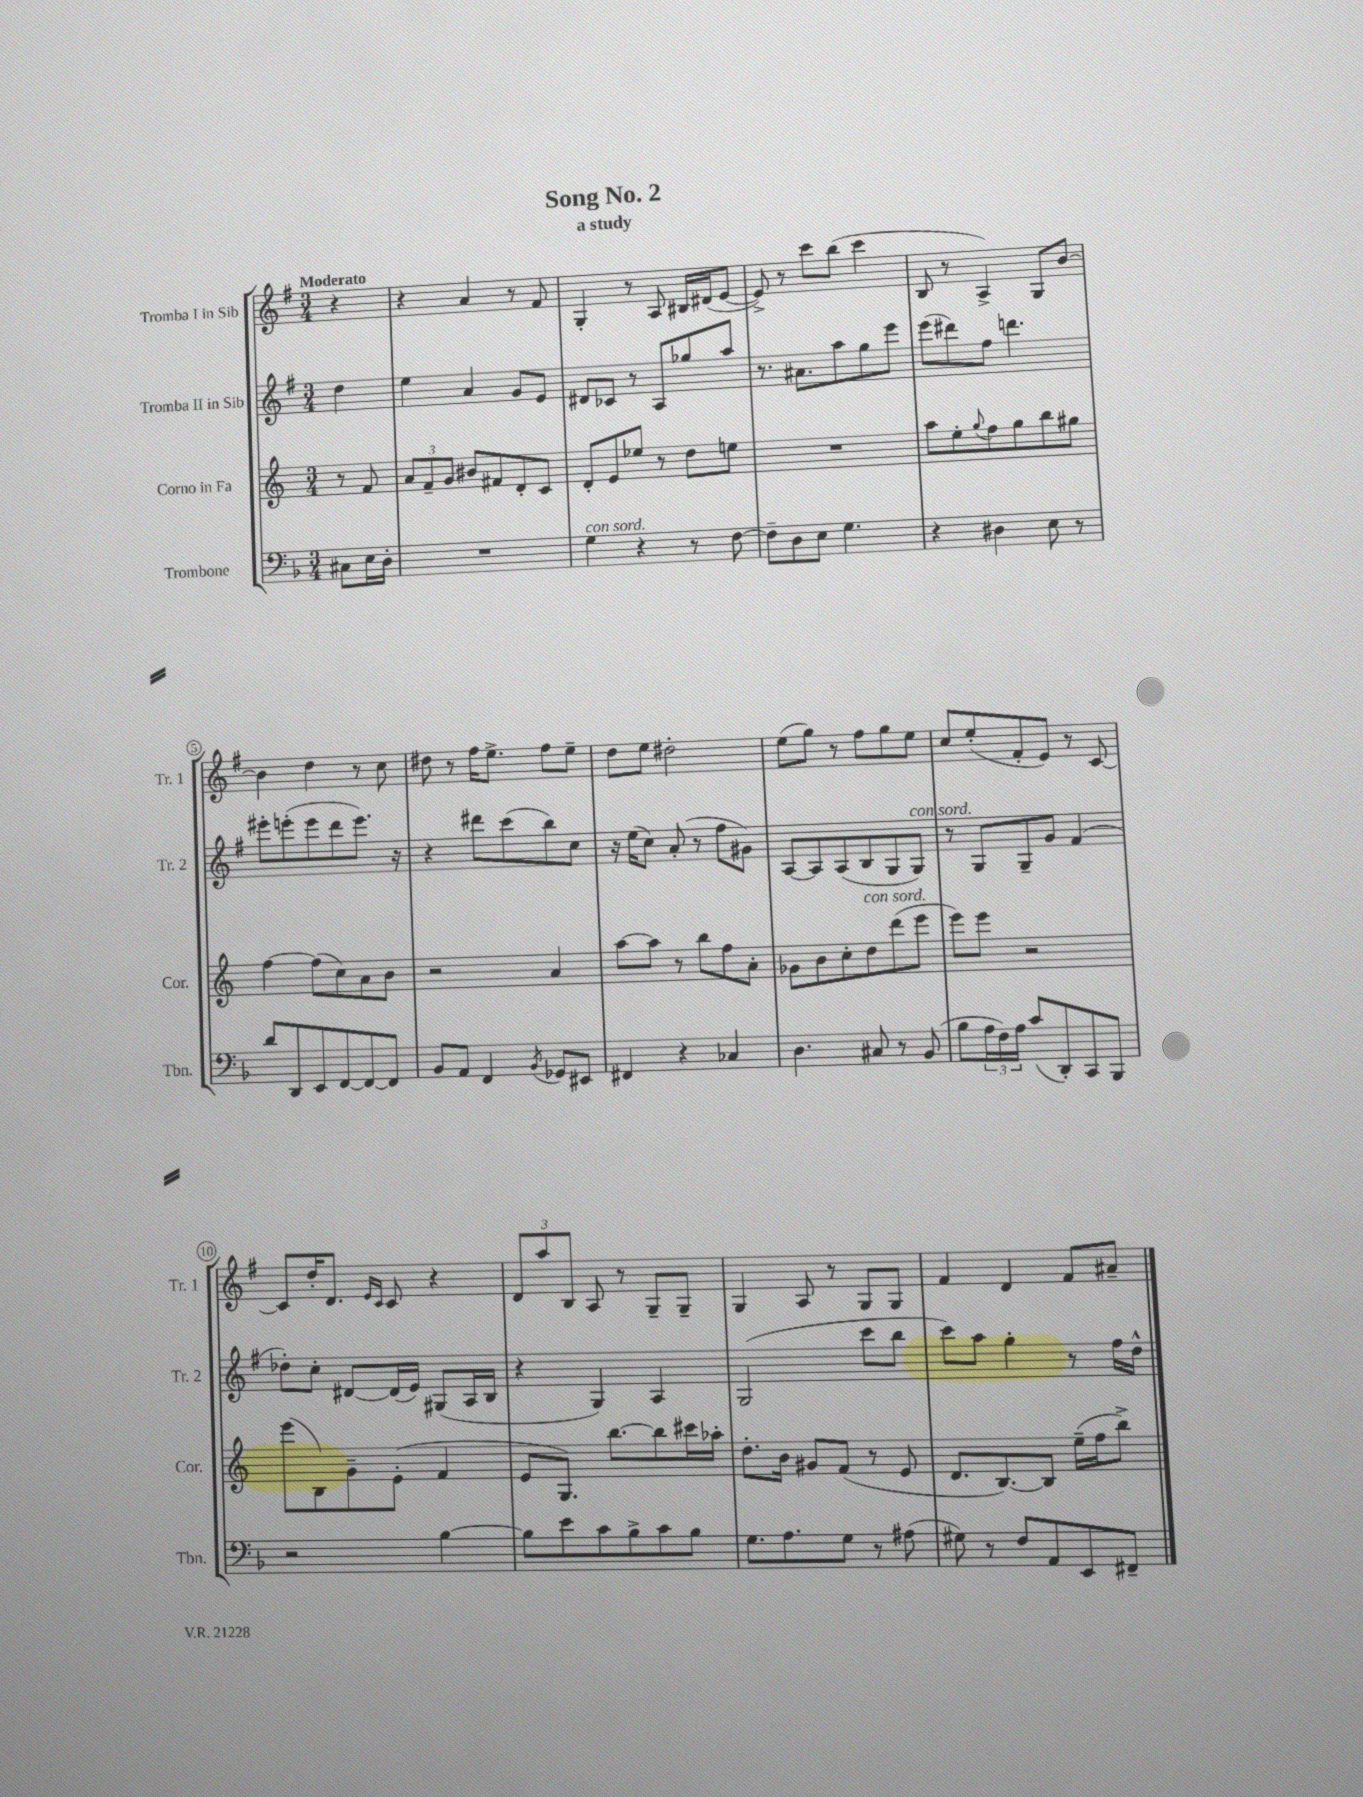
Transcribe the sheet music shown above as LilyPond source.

\header { title = "Song No. 2" subtitle = "a study" }
<<
\new StaffGroup <<
\new Staff = "s0" \with { instrumentName = "Tromba I in Sib" shortInstrumentName = "Tr. 1" } {
    \clef treble \key g \major \numericTimeSignature \time 3/4 \partial 4 \tempo "Moderato"
    r4 |
    r4 a'4 r8 fis'8 |
    g4-. r8 a8 bis16 dis'16( e'8~ |
    e'8->) r8 c'''8 b''8( c'''4 |
    b8 r8 a4->) g8 b'8~ |
    b'4 d''4 r8 c''8 |
    dis''8 r8 fis''16 e''8.-> fis''8 e''8-- |
    d''8 e''8 dis''2-. |
    e''8( g''8) r8 fis''8 g''8 e''8 |
    c''8 e''8-.( fis'8-. e'8) r8 c'8~ |
    c'8 d''16-. d'8. \grace { e'16 c'16 } c'8 r4 |
    \tuplet 3/2 { d'8 a''8 b8 } a8 r8 g8-- g8-- |
    g4 a8 r8 g8 g8 |
    fis'4 d'4 fis'8 ais'8-- \bar "|." |
}
\new Staff = "s1" \with { instrumentName = "Tromba II in Sib" shortInstrumentName = "Tr. 2" } {
    \clef treble \key g \major \numericTimeSignature \time 3/4 \partial 4
    d''4 |
    e''4 a'4 g'8 e'8 |
    dis'8 ces'8 r8 a8 ges''8 a''8 |
    r8. ais'8. a''8 g''8 e'''8 |
    e'''8( dis'''8) fis''8 d'''4. |
    eis'''8-. e'''8-.( e'''8 d'''8 e'''8.) r16 |
    r4 dis'''8 c'''8( b''8) c''8 |
    r16 e''16( c''8) a'8-.( r8 fis''8 gis'8) |
    a8~ a8 a8( b8 g8 g8^\markup { \italic "con sord." }) |
    r8 g8 g8-- g'8 fis'4( |
    des''8-.) c''8-. dis'8~ dis'16( e'16) gis8( a16 b16 |
    r4 g4) a4 |
    g2( c'''8 b''8 |
    c'''8) a''8 g''4-. r8 fis''16 d''16-^ \bar "|." |
}
\new Staff = "s2" \with { instrumentName = "Corno in Fa" shortInstrumentName = "Cor." } {
    \clef treble \key c \major \numericTimeSignature \time 3/4 \partial 4
    r8 f'8 |
    \tuplet 3/2 { a'8 f'8-- g'8 } bis'8 fis'8 d'8-. c'8 |
    d'8-. e'8 ees''8 r8 d''8 e''8 |
    R2. |
    a''8 e''8-. \appoggiatura { g''8 } f''8 g''8 b''8 gis''8 |
    f''4~ f''8( c''8) a'8 b'8 |
    r2 a'4 |
    a''8~ a''8 r8 b''8 f''8 a'8-. |
    ges'8 b'8 c''8-. d''8^\markup { \italic "con sord." } d'''8( e'''8 |
    e'''8) e'''8 r2 |
    e'''8( b8) g'8-- e'8-.( f'4 |
    e'8 g8.) b''8.~ b''8 cis'''16 aes''16-. |
    d''8.-. b'16 gis'8 f'8( r8 e'8 |
    d'8. b8.~) b8 e''16--( f''16 b''8->) \bar "|." |
}
\new Staff = "s3" \with { instrumentName = "Trombone" shortInstrumentName = "Tbn." } {
    \clef bass \key f \major \numericTimeSignature \time 3/4 \partial 4
    cis8 e16 d16-. |
    R2. |
    g4^\markup { \italic "con sord." } r4 r8 f8~ |
    f8-- d8 e8 g4. |
    r4 dis4 e8 r8 |
    d'8 d,8 e,8 f,8~ f,8~ f,8 |
    bes,8 a,8 f,4 \acciaccatura { bes,8 } ges,8 eis,8 |
    fis,4 r4 ces4 |
    d4. cis8 r8 bes,8( |
    bes8 \tuplet 3/2 { a16 f16) a16 } c'8( d,8-.) c,8 bes,,8 |
    r2 bes4~ |
    bes8 e'8 c'8 bes8-> c'8 bes8 |
    g8. a8. g8 r8 ais8( |
    gis8) r8 f8 a,8 e,8 fis,8-- \bar "|." |
}
>>
>>
\layout { \context { \Score \override BarNumber.stencil = #(make-stencil-circler 0.1 0.3 ly:text-interface::print) } }
